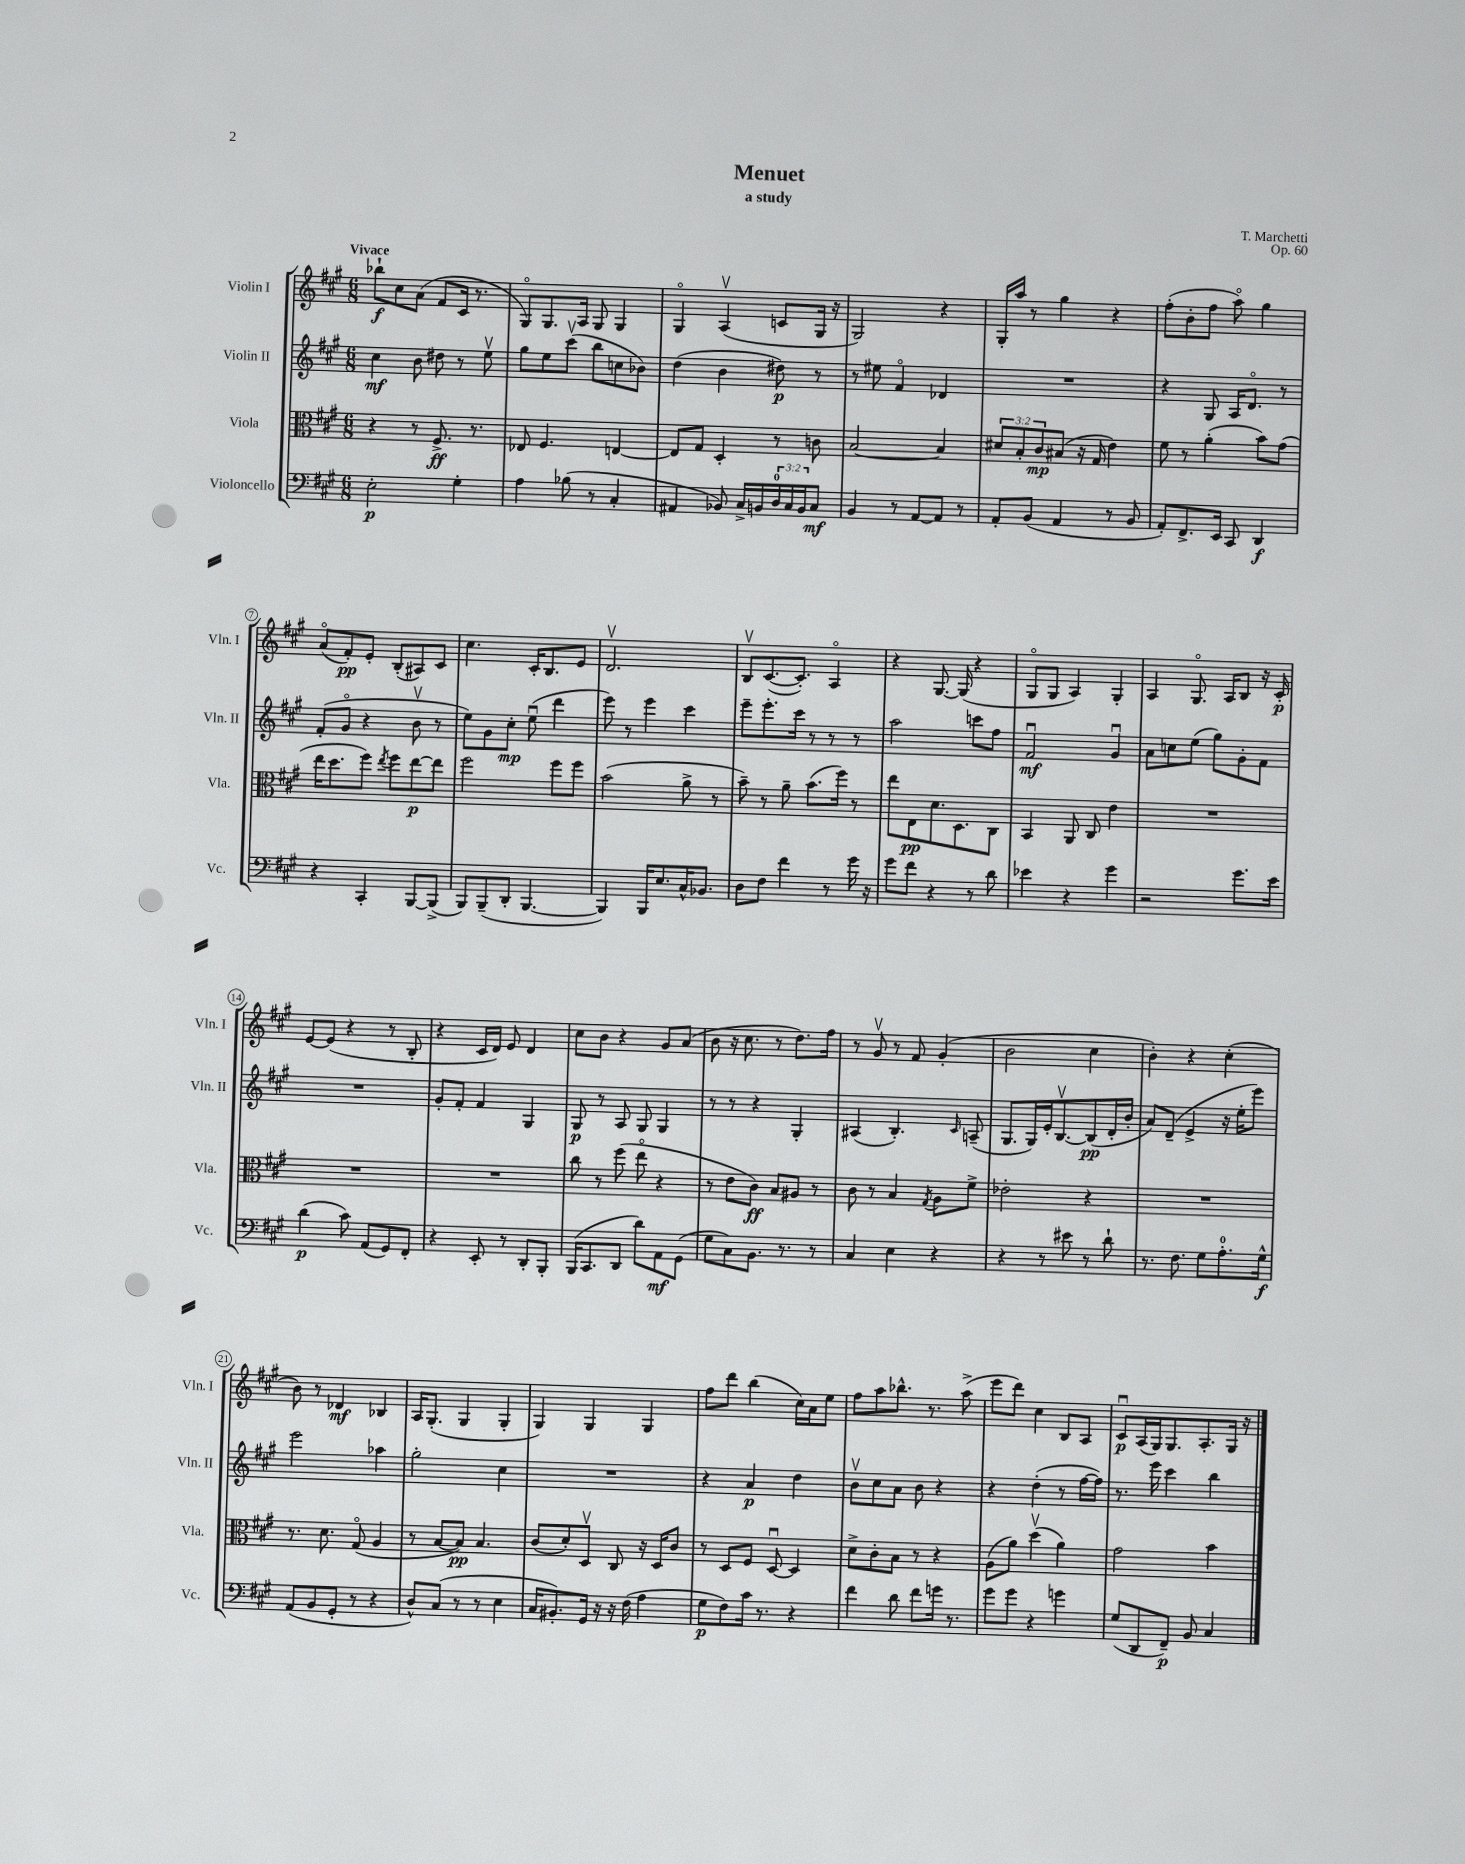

**kern	**kern	**kern	**kern
*staff4	*staff3	*staff2	*staff1
*clefF4	*clefC3	*clefG2	*clefG2
*k[f#c#g#]	*k[f#c#g#]	*k[f#c#g#]	*k[f#c#g#]
*M6/8	*M6/8	*M6/8	*M6/8
2E'	4r	4cc#	8bb-`
.	.	.	8cc#
.	8r	8b	(8a
.	8.F#^	8dd#	8f#
4G#'	.	8r	16c#
.	8.r	.	8.r
.	.	8eev	.
=	=	=	=
4A	8E-	8gg#	8G#o)
.	4.F#	8ee	8.G#
(8B-	.	(8ccc#v	.
.	.	.	16A
8r	.	8bb	8G#
4C#'	[4E	8cc	4G#
.	.	8b-)	.
=	=	=	=
4AA#	8E]	(4dd	4G#o
.	8G#	.	.
8BB-)	4D'	4b	(4Av
16C#^	.	.	.
16BB	.	.	.
24D	8r	8dd#)	8c
24C#	.	.	.
24BB	.	.	.
8C#	8c	8r	16G#
.	.	.	16r
=	=	=	=
4BB	[2B	8r	2G#)
.	.	8ee#	.
8r	.	4f#o	.
[8AA	.	.	.
8AA]	4B]	4d-	4r
8r	.	.	.
=	=	=	=
8AA'	12d#	2.r	16G#'
.	.	.	16aa
.	12B'	.	.
(8BB	.	.	8r
.	12c#	.	.
4AA	(8B#	.	4gg#
.	16r	.	.
.	16G#	.	.
8r	4e)	.	4r
8BB	.	.	.
=	=	=	=
8AA')	8f#	4r	(8ff#'
8.FF#^	8r	.	8b'
.	(4a'	8G#	8ff#
16EE	.	.	.
8CC#	.	16A	8aao)
.	.	8.do	.
4DD	8b)	.	4gg#
.	(8g#	8r	.
=	=	=	=
4r	16ee	(8f#'	(8ao
.	8.dd	.	.
.	.	8g#o	8f#')
4CC#'	8ff#)	4r	8e'
.	8qee	.	.
.	8ff#	.	(8B'
[8BBB	[8ee	8bv	8A#)
(8BBB^]	8ee]	8r	8c#
=	=	=	=
8BBB)	2ff#	8ee)	4.cc#
(8BBB~	.	8g#	.
8DD'	.	8cc#'	.
[4.BBB	.	(8eeu	16c#'
.	.	.	8.B
.	8ff#	4ddd	.
.	8ff#	.	8e
=	=	=	=
4BBB])	(2b	8eee)	2.dv
.	.	8r	.
16BBB	.	4eee	.
8.E	.	.	.
16C#^^	8a^	4ccc#	.
8.BB-	.	.	.
.	8r	.	.
=	=	=	=
8D	8b~)	8eee~	8Bv
8F#	8r	8.eee'	([8.c#
4f#	8a~	.	.
.	.	16ccc#	8.c#'])
.	(8.b	8r	.
8r	.	8r	4Ao
.	16ff#)	.	.
16g#	8r	8r	.
16r	.	.	.
=	=	=	=
8g#	8ee	2aa	4r
8f#	8E	.	.
4r	8.d	.	[8.G#
.	8.D	.	(16G#]
8r	.	8ccc	4r
8d	8C#	8ff#	.
=	=	=	=
4e-	4BB	2f#u	8G#o
.	.	.	8G#
4r	8AA	.	4A)
.	8C#	.	.
4g#	4e	4g#u	4G#'
=	=	=	=
2r	2.r	8a	4A
.	.	8cc	.
.	.	(8ee	8.G#o
.	.	8gg#)	.
.	.	.	16A
8.g#	.	8g#'	8B
.	.	8f#	16r
16e	.	.	16c#'
=	=	=	=
(4d	2.r	2.r	[8e
.	.	.	(8e]
8c#)	.	.	4r
(8AA	.	.	.
8GG#)	.	.	8r
8FF#'	.	.	8B'
=	=	=	=
4r	2.r	8g#'	4r
.	.	8f#'	.
8EE'	.	4f#	16c#
.	.	.	16d)
8r	.	.	8e
8DD'	.	4G#	4d
8BBB'	.	.	.
=	=	=	=
(16BBB	8cc#	8G#	8cc#
8.CC#	.	.	.
.	8r	8r	8b
8DD	(8ff#	8A	4r
8d)	8eeo	8G#	.
8AA	4r	4G#	8g#
(8GG#	.	.	(8a
=	=	=	=
8G#	8r	8r	8b
8C#)	8e	8r	16r
.	.	.	8.cc#
8.BB	8c#)	4r	.
.	8B	.	8r
8.r	.	.	.
.	8A#	4G#'	8.dd)
8r	8r	.	.
.	.	.	16ff#
=	=	=	=
4C#	8c#	(4A#	8r
.	8r	.	8g#v
4E	4B	4.B')	8r
.	.	.	8f#
.	8qG#	.	.
4r	8A	.	(4g#'
.	.	16qqc#	.
.	8f#^	(8A~	.
=	=	=	=
4r	2e-'	8.G#	2b
.	.	16G#)	.
8r	.	16e'	.
.	.	[8.Bv	.
8e#	.	.	.
8r	4r	(8B]	4cc#
8d`	.	16d'	.
.	.	16b'	.
=	=	=	=
8.r	2.r	8a)	4b')
.	.	(8d~	.
8.F#	.	.	.
.	.	4e^	4r
8G#	.	.	.
8.A'	.	16r	(4cc#'
.	.	16ee'	.
.	.	8eee)	.
16G#^^	.	.	.
=	=	=	=
(8AA	8.r	2eee	8b)
8BB	.	.	8r
.	8.d	.	.
8GG#'	.	.	4d-
8r	(8G#o	.	.
4r	4A	4aa-	4B-
=	=	=	=
8D^^)	8r	2gg#'	16A
.	.	.	(8.G#'
(8C#	[8B	.	.
8r	8B])	.	4G#
8r	4.B	.	.
4E	.	4cc#	4G#'
=	=	=	=
16C#	(8c#	2.r	4G#)
8.BB#')	.	.	.
.	8d')	.	.
16GG#	8Dv	.	4G#
16r	.	.	.
16r	8C#	.	.
(16F#	.	.	.
4A	16r	.	4G#
.	16D	.	.
.	8c#	.	.
=	=	=	=
8G#	8r	4r	8ff#
8F#)	8D	.	8ddd
16c#	8F#	4a	(4bb
8.r	.	.	.
.	[8Du	.	.
4r	4D]	4dd	16cc#)
.	.	.	16a
.	.	.	8ee
=	=	=	=
4f#	8d^	8bv	8ff#
.	8c#'	8cc#	8aa
8d	8B	8a	8.bb-^^
8f#	8r	8b	.
.	.	.	8.r
16g	4r	4r	.
8.r	.	.	.
.	.	.	(8aa^
=	=	=	=
8g#	(8A	4r	8eee
8g#	8a)	.	8ddd)
4r	(4ddv	(4dd'	4cc#
4g	4a)	8r	8B
.	.	[16ff#	8A
.	.	16ff#])	.
=	=	=	=
(8G#	2g#	8.r	8c#u
8DD	.	.	(16A
.	.	16eee	16G#)
8FF#~)	.	4ccc#	8.G#
8BB	.	.	.
.	.	.	8.A'
4C#	4b	4bb	.
.	.	.	16G#
.	.	.	16r
==	==	==	==
*-	*-	*-	*-
